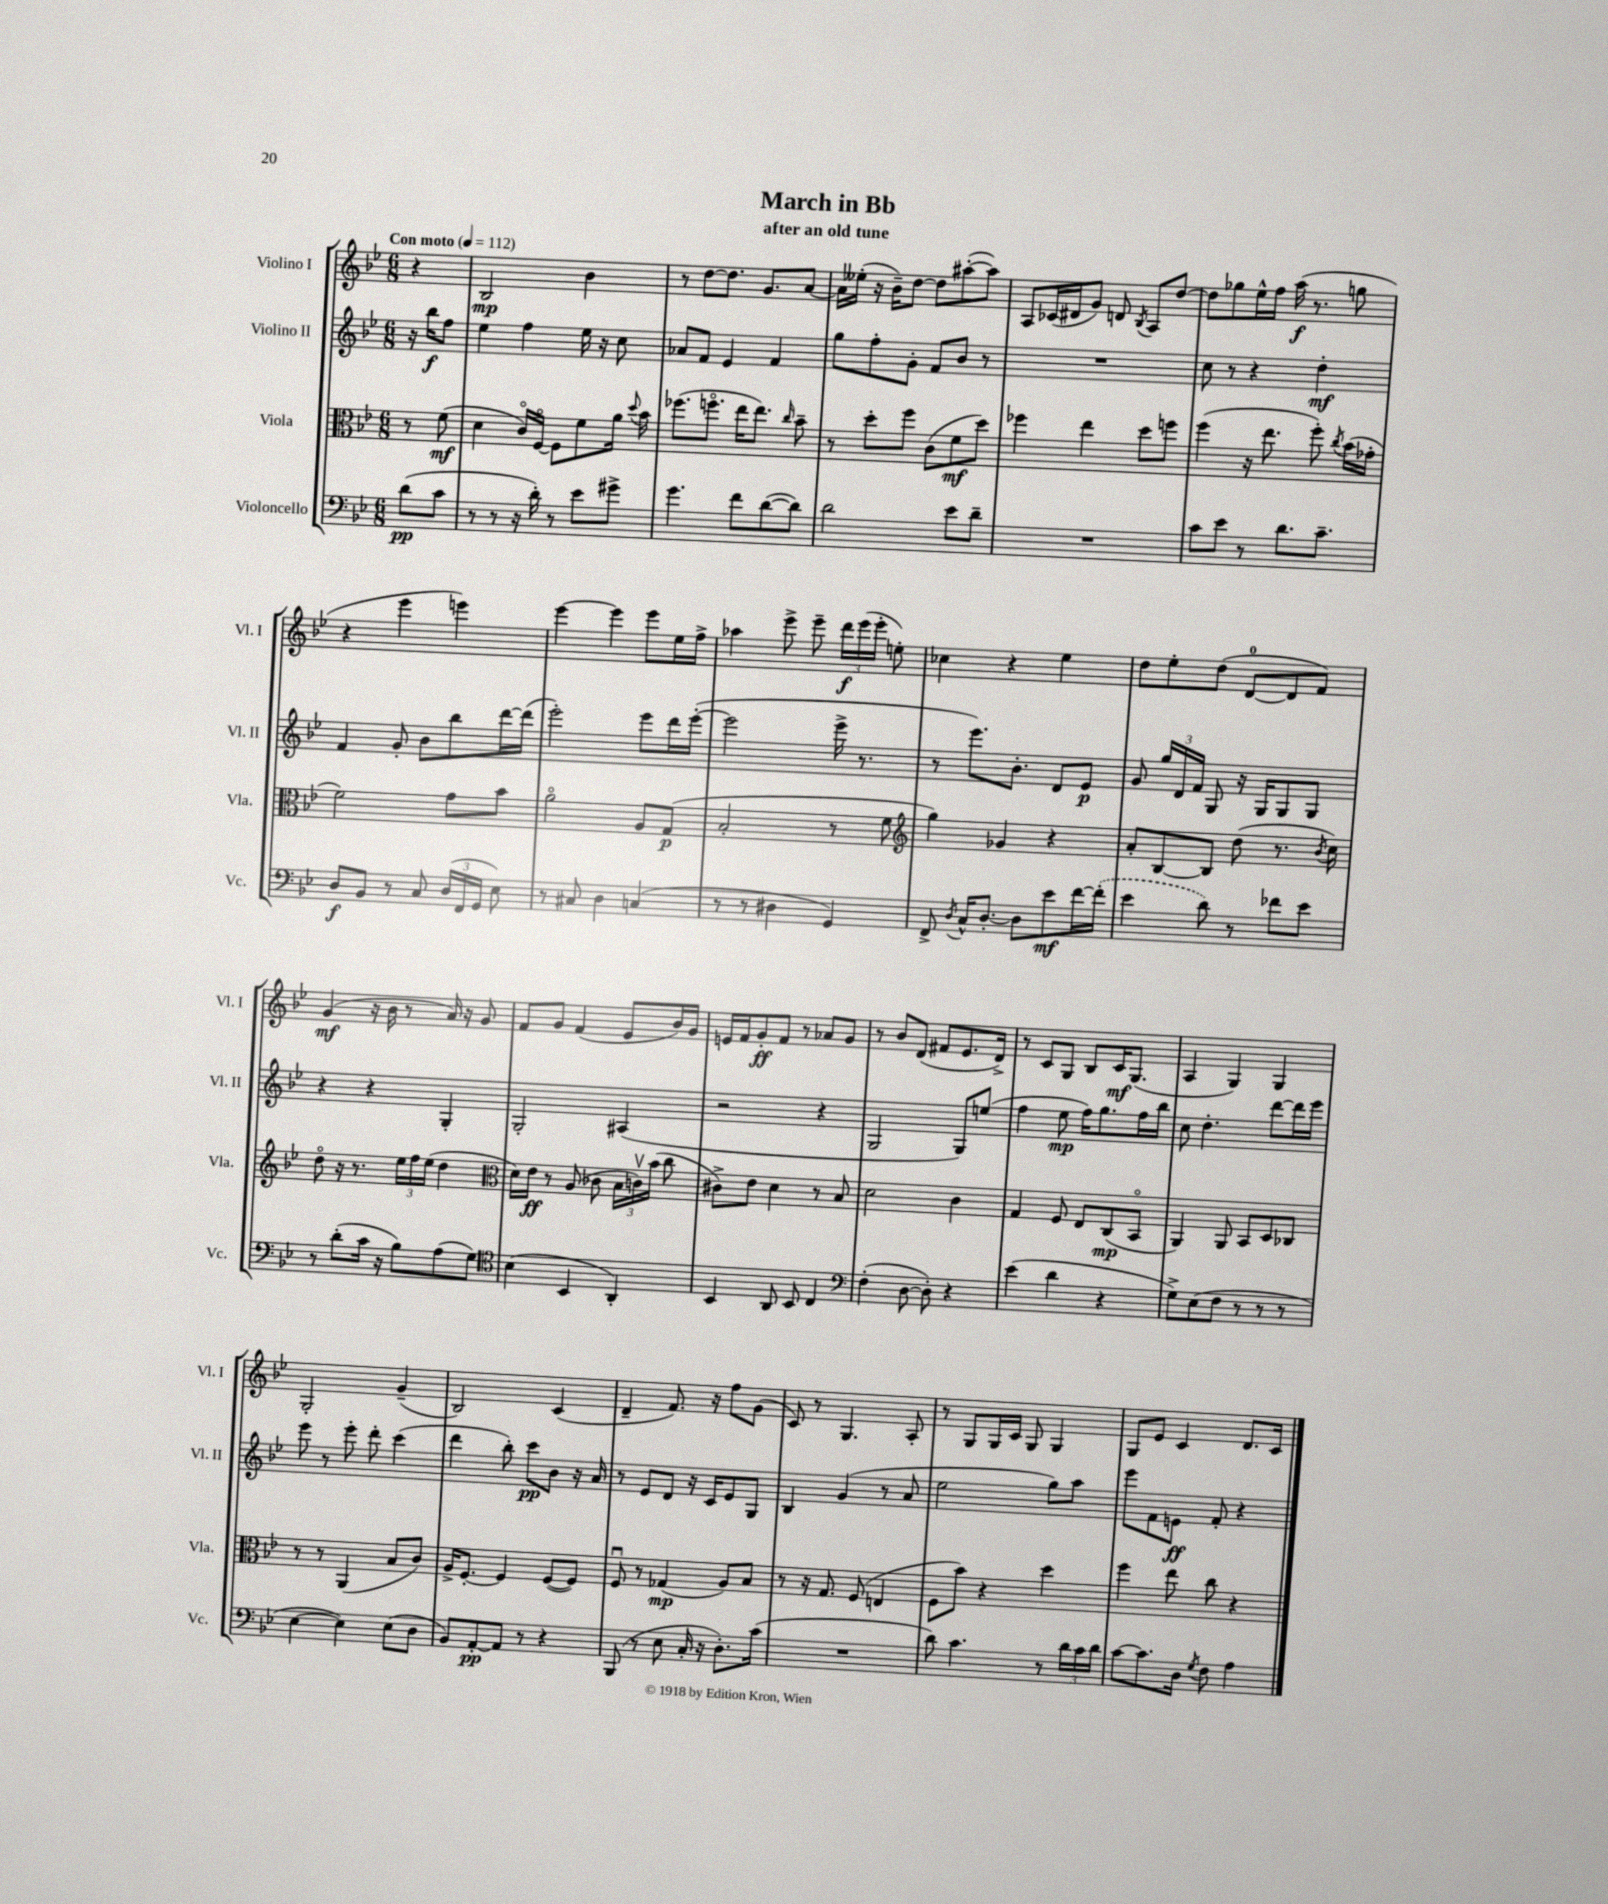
\header { title = "March in Bb" subtitle = "after an old tune" }
<<
\new StaffGroup <<
\new Staff = "s0" \with { instrumentName = "Violino I" shortInstrumentName = "Vl. I" } {
    \clef treble \key bes \major \numericTimeSignature \time 6/8 \partial 4 \tempo "Con moto" 4 = 112
    \autoBeamOff r4 |
    bes2\mp bes'4 |
    r8 d''8[~ d''8.] g'8.[ a'8]~ |
    a'16[ eeses''16]-.( r16 bes'16[--) d''8]~ d''8[ ais''8~-.( ais''8]) |
    a8[ ces'16( dis'16 g'8]) d'8 \acciaccatura { bes8 } a8[ d''8]~ |
    d''8[ ges''8 ees''16-^ f''16] a''16\f( r8. g''8 |
    r4 ees'''4 e'''4) |
    ees'''4~ ees'''4 ees'''8[ ees''16 f''16]-> |
    aes''4 ees'''8-> ees'''8-- \tuplet 3/2 { d'''16[\f ees'''16( ees'''16]-. } e''8-.) |
    ces''4 r4 ees''4 |
    d''8[ ees''8-. d''8]( d'8[-0~ d'8 f'8]) |
    g'4\mf( r16 bes'16 r8 a'16) r16 g'8 |
    f'8[ g'8] f'4( ees'8[ bes'16) g'16] |
    e'16[ f'16 g'8-.\ff f'8] r8 aes'8[ g'8] |
    r8 bes'8[ d'8]( fis'8[ ees'8. d'16]->) |
    r8 c'8[ g8] bes8[ c'16\mf g8.]( |
    a4 g4) g4 |
    g2-. g'4--( |
    bes2) c'4( |
    d'4-- f'8.) r16 f''8[ g'8]( |
    c'8) r8 g4. a8-. |
    r8 g8[ g16 c'16] g8 g4 |
    g8[ ees'8] c'4 d'8.[ c'16] \bar "|." |
}
\new Staff = "s1" \with { instrumentName = "Violino II" shortInstrumentName = "Vl. II" } {
    \clef treble \key bes \major \numericTimeSignature \time 6/8 \partial 4
    \autoBeamOff r16 bes''16[\f f''8] |
    ees''4 f''4 ees''16 r16 c''8 |
    aes'8[ f'8] ees'4 f'4 |
    g''8[ f''8-. g'8]-. f'8[ bes'8] r8 |
    R2. |
    c''8 r8 r4 d''4-.\mf |
    f'4 g'8-. bes'8[ bes''8 d'''16~ d'''16]( |
    ees'''2-.) ees'''8[ d'''16 ees'''16]~-.( |
    ees'''2 ees'''16-> r8. |
    r8 ees'''8.[) bes'8.]-. d'8[ ees'8]\p |
    g'8 \tuplet 3/2 { g''16[ d'16 f'16] } g8 r16 g16[ g8 g8] |
    r4 r4 g4-. |
    g2-. ais4( |
    r2 r4 |
    g2 g8[) e''8]( |
    f''4 ees''8\mp f''16[) g''8. f''16 bes''16] |
    c''8 d''4.-. d'''8[~ d'''16 ees'''16] |
    ees'''8 r8 ees'''8-. d'''8-. c'''4( |
    d'''4 bes''8-.) c'''8[\pp bes'8] r16 a'16 |
    r8 ees'8[ d'8] r16 c'16[ ees'8 g8] |
    bes4 g'4( r8 a'8 |
    ees''2 g''8[) a''8] |
    ees'''8[ f'8 e'8]\ff f'8-. r4 \bar "|." |
}
\new Staff = "s2" \with { instrumentName = "Viola" shortInstrumentName = "Vla." } {
    \clef alto \key bes \major \numericTimeSignature \time 6/8 \partial 4
    \autoBeamOff r8 f'8\mf( |
    d'4 c'16[\flageolet) f16]~\flageolet f8[ f'8 a'16] \appoggiatura { d''8 } bes'16 |
    fes''8.[( f''8.]\flageolet ees''16[ ees''8.]) \grace { c''16 } bes'8-- |
    r8 d''8[-. f''8] c'8[( f'8\mf d''8]) |
    fes''4 ees''4 d''8[ f''8] |
    f''4( r16 ees''8. f''8-.) \acciaccatura { c''8 } bes'16[( ges'16]-. |
    f'2) g'8[ bes'8] |
    a'2\flageolet a8[ g8]\p( |
    bes2-. r8 f'8 |
    \clef treble g''4) ges'4 r4 |
    a'8[-. bes8~ bes8] d''8( r8. \acciaccatura { bes'8 } c''16) |
    d''8\flageolet r16 r8. \tuplet 3/2 { ees''16[ f''16 ees''16]( } d''4 |
    \clef alto d'16[) ees'16]\ff r8 a8( ces'8 \tuplet 3/2 { bes16[ c'16\upbow) bes'16]( } c''8 |
    cis'8[->) ees'8] d'4 r8 bes8 |
    d'2 c'4 |
    g4 f8 ees8[ c8\mp( bes,8]\flageolet |
    a,4) a,8 bes,8[ d8 ces8] |
    r8 r8 a,4( bes8[ c'8]) |
    a16[-> f8.]~-. f4 f8[~( f8]) |
    f8\downbow r8 ges4\mp( a8[) bes8] |
    r8 r16 g8. f8( e4 |
    f8[ bes'8]) r4 d''4 |
    f''4 ees''8 c''8 r4 \bar "|." |
}
\new Staff = "s3" \with { instrumentName = "Violoncello" shortInstrumentName = "Vc." } {
    \clef bass \key bes \major \numericTimeSignature \time 6/8 \partial 4
    \autoBeamOff d'8[\pp( c'8] |
    r8 r8 r16 d'16-.) r8 ees'8[ gis'8]-> |
    g'4. f'8[ d'8~( d'8]) |
    d'2 ees'8[ d'8]-- |
    R2. |
    c'8[ ees'8] r8 d'8.[ c'8.]-- |
    d8[\f bes,8] r8 c8 \tuplet 3/2 { d16[( f,16 g,16] } ees8) |
    r8 cis8 d4 c4( |
    r8 r8 dis4 g,4) |
    f,8-> \acciaccatura { d8 } c16[-^ d8.]~-. d8[ ees'8\mf f'16~ \once \slurDashed f'16]-.( |
    ees'4 d'8) r8 fes'8[ ees'8] |
    r8 d'8[-.( c'16] r16 bes8[) a8( g8]) |
    \clef tenor bes4( bes,4 a,4-.) |
    bes,4 a,8 bes,8 c4 |
    \clef bass f4-.( d8~ d8-.) r4 |
    ees'4( d'4 r4 |
    g8[->) ees8( f8] r8 r8 r8 |
    ees4~ ees4) ees8[( d8] |
    bes,8[) a,8~-.\pp a,8] r8 r4 |
    bes,,8( r8 ees8 c16-. r16 d8.[-.) c'16]( |
    R2. |
    d'8) c'4. r8 \tuplet 3/2 { d'16[ c'16 d'16] } |
    c'8[~ c'8. d16] \acciaccatura { g8 } f8 a4 \bar "|." |
}
>>
>>
\layout { \context { \Score \remove "Bar_number_engraver" } }
